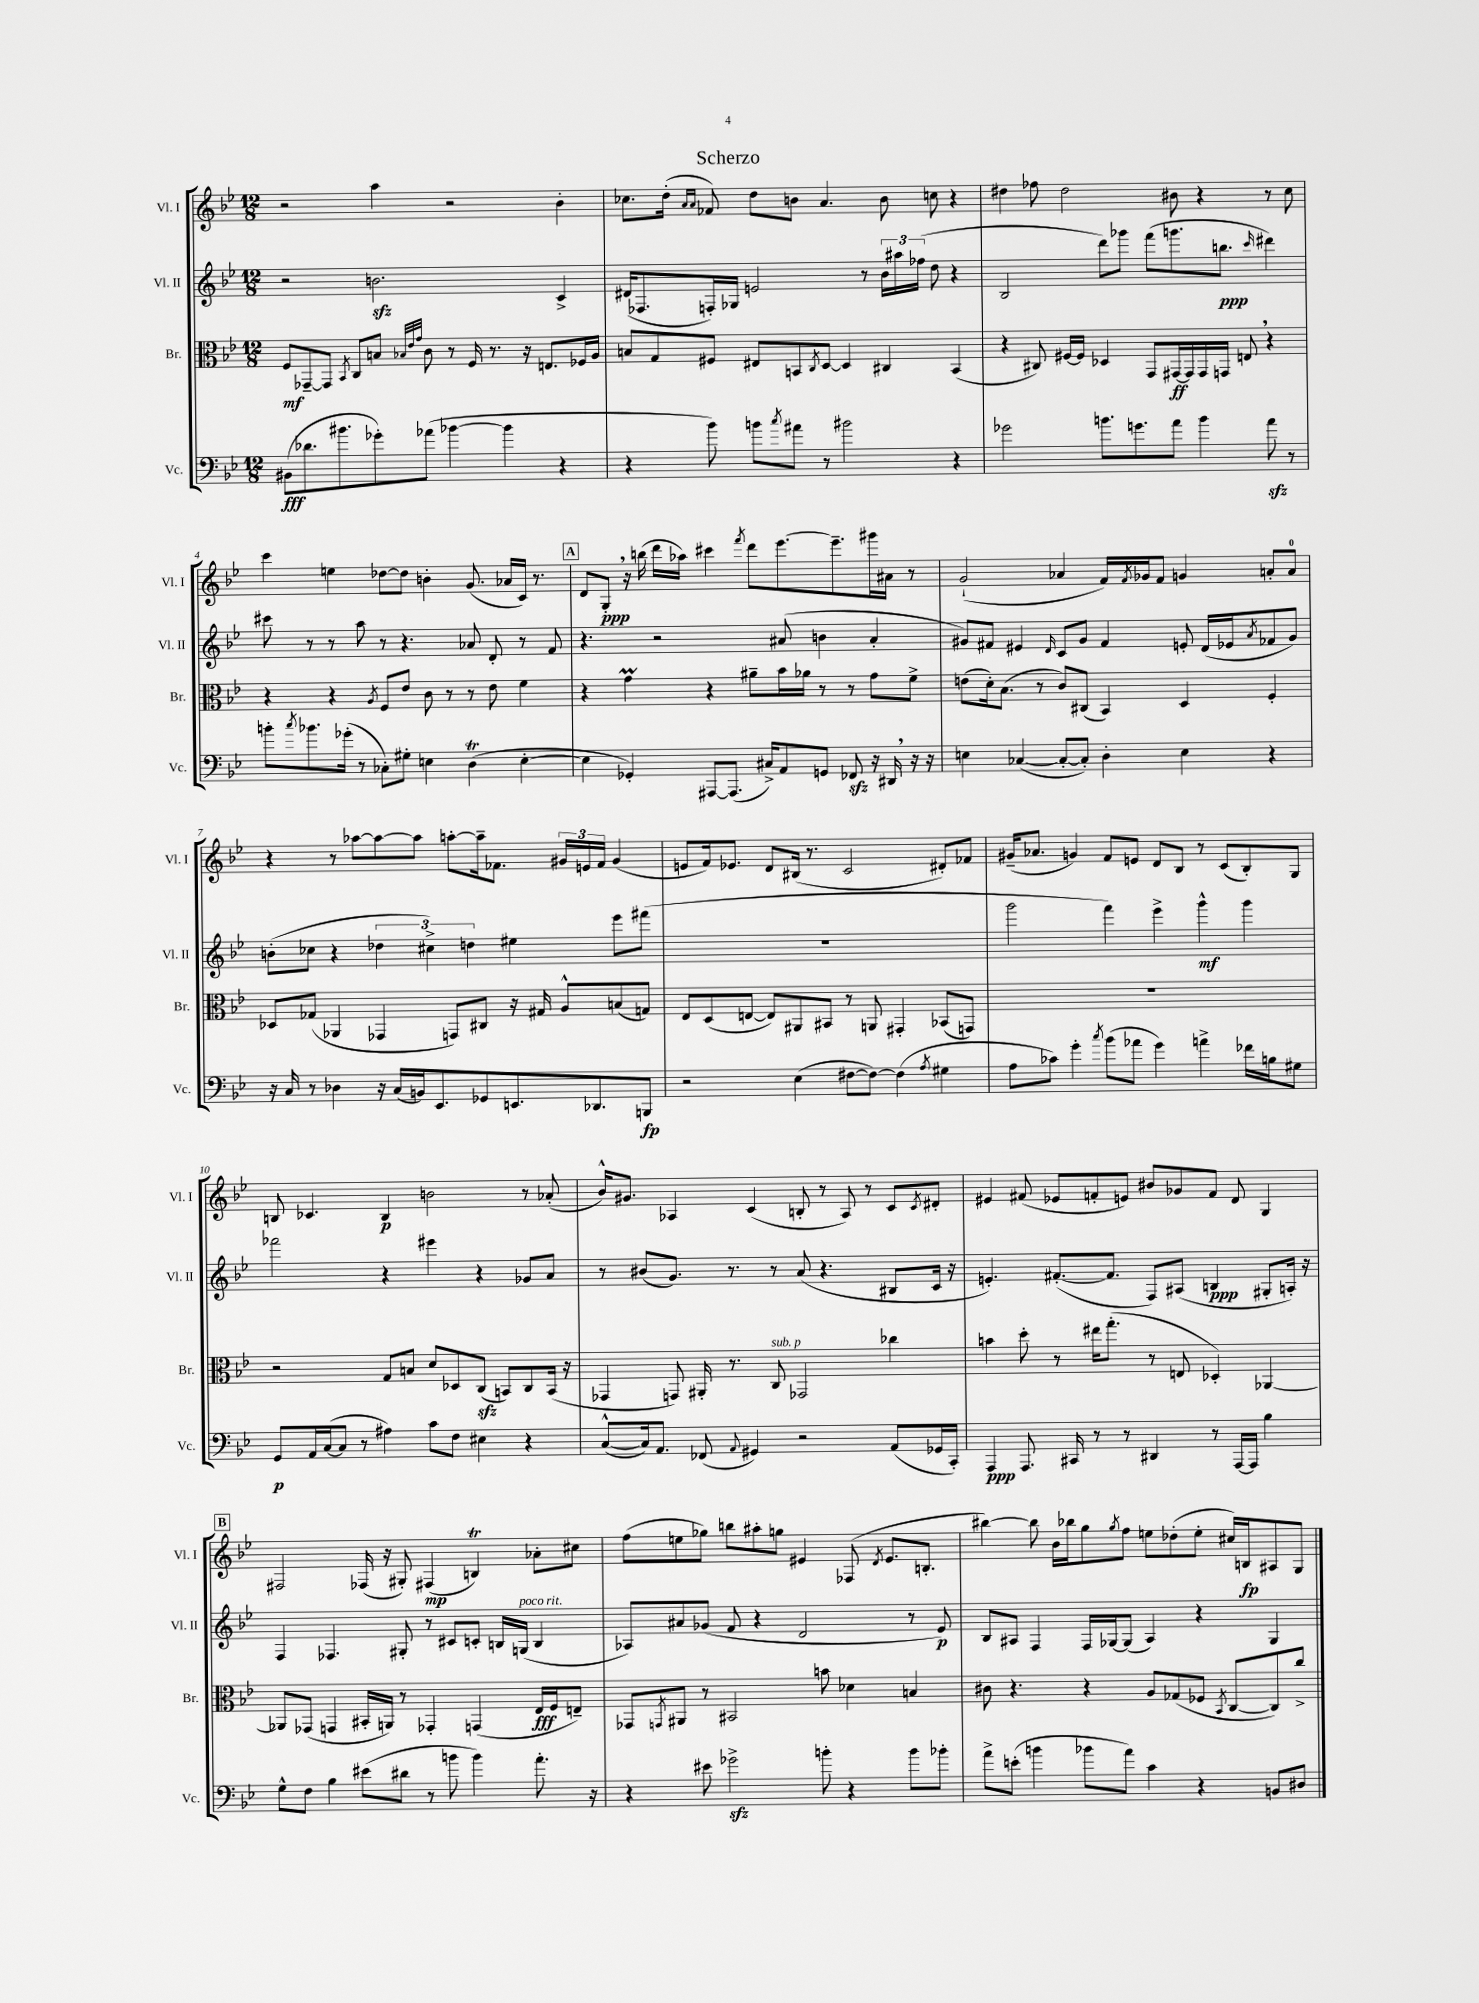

**kern	**kern	**kern	**kern
*staff4	*staff3	*staff2	*staff1
*clefF4	*clefC3	*clefG2	*clefG2
*k[b-e-]	*k[b-e-]	*k[b-e-]	*k[b-e-]
*M12/8	*M12/8	*M12/8	*M12/8
(8BB#	8F	2r	2r
8.d-	[8GG-~	.	.
.	8GG-]	.	.
8.b#	.	.	.
.	8qBB-	.	.
.	8C	.	.
8g-')	8B	2.b	4aa
.	32qqB-	.	.
.	32qqe-	.	.
.	32qqg	.	.
(8a-	8c	.	.
[4b-	8r	.	2r
.	16F	.	.
.	8.r	.	.
4b-]	.	.	.
.	16r	.	.
.	8.E	.	.
4r	.	4c^	4b-'
.	16F-	.	.
.	16A	.	.
=	=	=	=
4r	8B	(16d#	8.cc-
.	.	8.F-	.
.	8G	.	.
.	.	.	(16dd'
.	.	.	16qqa
.	.	.	16qqa
8b-)	8F#	16F')	8f-)
.	.	16G-	.
8b	8E#	2e	8dd
8qcc	.	.	.
8a#	8BB	.	8b
.	8qC	.	.
8r	[8D	.	4.a
2b#	4D]	.	.
.	.	8r	.
.	4C#	24b-	8b
.	.	24aa#	.
.	.	(24ff-	.
.	.	8dd	8cc
4r	(4BB	4r	4r
=	=	=	=
2g-	4r	2B-	4dd#
.	8C#)	.	8ff-
.	[16F#	.	2dd#
.	16F#]	.	.
8.b	4D-	8ddd)	.
.	.	8ggg-	.
8.g	.	.	.
.	8GG	(8fff	.
8a	[16GG#	8.ggg	8b#
.	16GG#]	.	.
4b	16GG#	.	4r
.	16GG	8.bb	.
.	8E	.	.
.	.	16qqccc	.
8a	4r	4ddd#)	8r
8r	.	.	8cc
=	=	=	=
8b'	4r	8ccc#	4ccc
8qcc	.	.	.
8.b-	.	8r	.
.	4r	8r	4ee
(16g-'	.	.	.
8r	.	8aa	.
.	8qA	.	.
8C-')	8F	8r	[8dd-
8G#'	8e-	4.r	8dd-]
4E	8c	.	4b'
.	8r	.	.
(4D	8r	8a-	(8.g
.	8e-	8d'	.
.	.	.	16a-
[4E'	4f	8r	16c)
.	.	.	8.r
.	.	8f	.
=	=	=	=
4E]	4r	4.r	8d
.	.	.	8G'
4GG-')	4g	.	16r
.	.	.	(16bb
.	.	2r	16ddd
.	.	.	16aa-)
[8AAA#	4r	.	4ccc#
(8.AAA#]	.	.	.
.	.	.	8qfff
.	8a#~	.	8ddd
16C#^)	.	.	.
8AA	16b-	(8a#	[8.eee-
.	16a-	.	.
8GG	8r	4b	.
.	.	.	8.eee-~]
8FF-	8r	.	.
16r	8g	4a#'	16ggg#
16DD#	.	.	16a#
16r	8f^	.	8r
16r	.	.	.
=	=	=	=
4E	(8e	8g#)	(2g`
.	16d')	8f#	.
.	(8.B-	.	.
([4C-	.	4e#	.
.	8r	.	.
.	.	16qqd	.
8C-'_	8c)	8c	4a-
8C-'])	(8C#	8g#	.
4D'	4BB-)	4f#	16f)
.	.	.	8qf
.	.	.	16g-
.	.	.	8f
4E	4D	8e'	4g
.	.	(16d	.
.	.	16e-	.
.	.	8qa	.
4r	4F'	8f-	8a'
.	.	8g#)	8a
=	=	=	=
16r	8D-	(8b'	4r
16C	.	.	.
8r	(8G-	8cc-	.
4D-	4AA-	4r	8r
.	.	.	[8aa-
16r	4GG-	6dd-	8aa-_
(16C	.	.	.
16BB)	.	.	8aa-]
.	.	6cc#^)	.
8.EE-	.	.	.
.	8GG)	.	[8aa'
.	.	6dd	.
8GG-	8C#	.	16aa~]
.	.	.	8.f-
8.EE	16r	4ee#	.
.	16G#	.	.
.	8A^^	.	24g#
.	.	.	24e
8.DD-	.	.	.
.	.	.	24f-
.	(8B	8eee-	(4g#
8BBB	8G)	(8fff#	.
=	=	=	=
2r	8E-	1.r	8e
.	(8D	.	16f)
.	.	.	8.e-
.	[8E	.	.
.	8E])	.	8d
(4E-	8AA#	.	(16B#
.	.	.	8.r
.	8BB#	.	.
[8F#	8r	.	2c
8F#_)	8AA	.	.
(4F#]	4GG#'	.	.
8qA	.	.	.
4G#	(8BB-	.	8d#')
.	8GG)	.	8f-
=	=	=	=
8A	1.r	2ggg	(16g#~
.	.	.	8.a-
8c-)	.	.	.
4g'	.	.	4g)
8qcc	.	.	.
(8b-	.	4fff)	8f
8a-	.	.	8e
4g)	.	4eee-^	8d
.	.	.	8B-
4a^	.	4ggg^^	8r
.	.	.	(8c
16f-	.	4ggg	8B-')
16B	.	.	.
8G#	.	.	8G
=	=	=	=
8GG	2r	2fff-	8B
16AA	.	.	4.c-
([16C	.	.	.
8C]	.	.	.
8r	.	.	.
4A#)	8G	4r	4B
.	8B	.	.
8c	8d	4eee#	2b
8F	8D-	.	.
4E#	(8C	4r	.
.	8BB)	.	.
4r	8C	8g-	8r
.	(16BB	8a	(8a-'
.	16r	.	.
=	=	=	=
([8C^^	4GG-	8r	16b-^^)
.	.	.	8.g#
16C])	.	(8b#	.
8.AA	.	.	.
.	8GG)	8.g)	4A-
(8FF-	16AA#'	.	.
.	8.r	8.r	.
8qqAA	.	.	.
4GG#)	.	.	(4c
.	8C	8r	.
2r	2GG-	(8a	8B'
.	.	4.r	8r
.	.	.	8A-)
.	.	.	8r
(8AA	4cc-	8B#	8c
.	.	.	8qc
16GG-	.	16c	8d#'
16CC')	.	16r	.
=	=	=	=
4AAA	4b	4.e')	4e#
8.AAA	8dd'	.	(8f#
.	8r	([8.f#'	8e-
16CC#	.	.	.
8r	16ee#	.	8f'
.	(8.gg'	8.f#]	.
8r	.	.	8e)
4DD#	8r	8F)	8b#
.	8E	(8A#	8g-
8r	4D-')	4B	8f
[16AAA	.	.	8d
16AAA]	.	.	.
4B-	[4AA-	8G#'	4G
.	.	16A')	.
.	.	16r	.
=	=	=	=
8G^^	8AA-]	4F	2F#
8F	(8GG-	.	.
4B-	4GG	4.F-	.
(8e#	16BB#'	.	(16F-
.	16AA)	.	16r
8d#	8r	8G#'	8G#')
8r	4GG-'	8r	(4F#
8b	.	8c#	.
4b)	(4GG	8c'	4B)
.	.	16B	.
.	.	(16G	.
8.a'	16E-	4B	8a-'
.	16F	.	.
.	8E~)	.	8cc#
16r	.	.	.
=	=	=	=
4r	8GG-	8A-)	(8ff
.	8qGG	.	.
.	8AA#	8a#	8ee
8e#	8r	(8g-	8gg-)
2g-^	2BB#	8f	8bb
.	.	4r	8aa#'
.	.	.	8gg
.	.	2d	4e#
8b'	8b	.	.
4r	4d-	.	(8F-
.	.	.	8qd
.	.	.	8.e#
8b	4B	8r	.
.	.	.	8.B'
8b-'	.	8e-)	.
=	=	=	=
8a^	8c#	8B-	[4bb#)
(8e'	4.r	8A#	.
4b	.	4F	8bb#]
.	.	.	16b-
.	.	.	16bb-
8b-	4r	16F	8gg
.	.	[16G-	.
.	.	.	8qgg
8a)	.	(8G-]	8ff
4c	8A	4A#)	8ee
.	(8G-	.	(8dd-'
4r	8F-	4r	8ee'
.	8qBB-	.	.
.	[8C	.	16cc#)
.	.	.	16B
8BB	8C])	4G-	8A#
8D#	8cc^	.	8G
==	==	==	==
*-	*-	*-	*-
